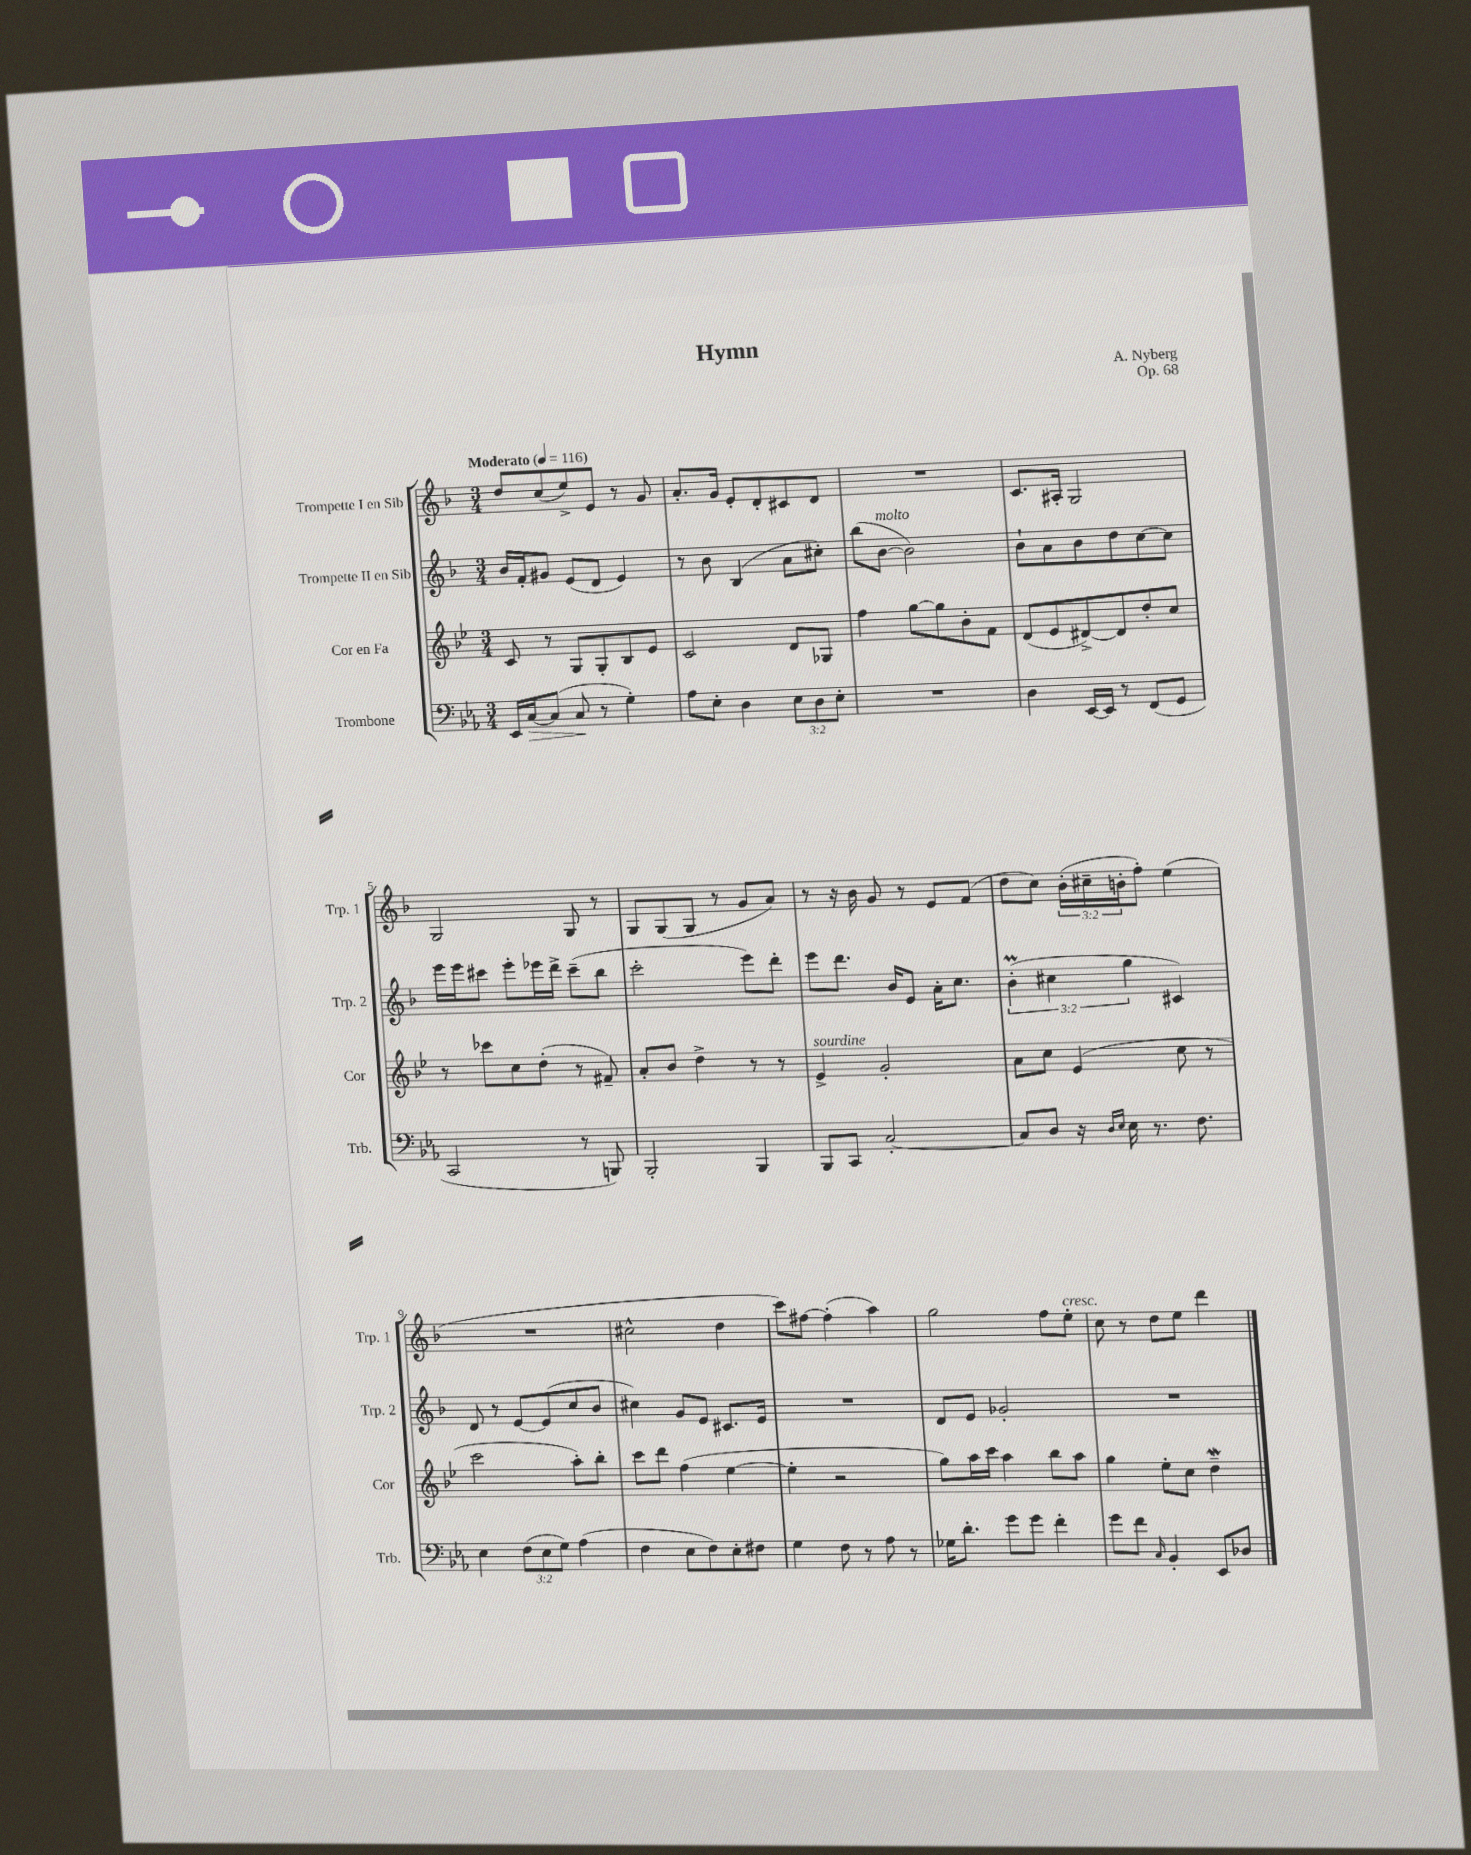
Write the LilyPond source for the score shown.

\header { title = "Hymn" composer = "A. Nyberg" opus = "Op. 68" }
<<
\new StaffGroup <<
\new Staff = "s0" \with { instrumentName = "Trompette I en Sib" shortInstrumentName = "Trp. 1" } {
    \clef treble \key f \major \numericTimeSignature \time 3/4 \override Staff.TupletNumber.text = #tuplet-number::calc-fraction-text \tempo "Moderato" 4 = 116
    d''8 c''8( e''8->) e'8 r8 g'8 |
    a'8.-. g'16 e'8-. d'8-. cis'8 d'8 |
    R2. |
    c'8. ais16-. g2 |
    g2 g8 r8 |
    g8 g8( g8 r8 g'8 a'8) |
    r8 r16 bes'16 g'8 r8 e'8 f'8( |
    d''8 c''8) \tuplet 3/2 { bes'16-.( cis''16-- b'16-. } f''8-.) e''4( |
    R2. |
    cis''2-^ d''4 |
    c'''8) fis''8~ fis''4-.( a''4) |
    g''2 f''8 e''8-.^\markup { \italic "cresc." } |
    c''8 r8 d''8 e''8 d'''4 \bar "|." |
}
\new Staff = "s1" \with { instrumentName = "Trompette II en Sib" shortInstrumentName = "Trp. 2" } {
    \clef treble \key f \major \numericTimeSignature \time 3/4 \override Staff.TupletNumber.text = #tuplet-number::calc-fraction-text
    bes'16 f'16-. gis'8 e'8( d'8 e'4) |
    r8 bes'8 bes4( a'8 cis''8-.) |
    bes''8( bes'8~^\markup { \italic "molto" } bes'2) |
    bes'8-! a'8 bes'8 d''8 c''8~ c''8 |
    e'''16 e'''16 cis'''8 e'''8-. ees'''16 d'''16-> cis'''8--( bes''8 |
    c'''2-. e'''8) d'''8-. |
    e'''8 d'''8. bes'16 e'8 a'16-. c''8. |
    \tuplet 3/2 { bes'4-.\prall( cis''4 g''4 } cis'4) |
    d'8 r8 e'8~ e'8( c''8 bes'8 |
    cis''4) g'8 e'8 cis'8. e'16 |
    R2. |
    d'8 e'8 ges'2-. |
    R2. \bar "|." |
}
\new Staff = "s2" \with { instrumentName = "Cor en Fa" shortInstrumentName = "Cor" } {
    \clef treble \key bes \major \numericTimeSignature \time 3/4
    c'8 r8 g8 g8-. bes8 ees'8 |
    c'2 d'8 ges8 |
    f''4 g''8~ g''8 bes'8-. f'8 |
    d'8( ees'8 dis'8~->) dis'8 d''8-. c''8 |
    r8 ces'''8 c''8 d''8-.( r8 fis'8--) |
    a'8-. bes'8 d''4-> r8 r8 |
    ees'4->^\markup { \italic "sourdine" } g'2-. |
    a'8 c''8 ees'4( c''8 r8 |
    c'''2 a''8-.) bes''8-. |
    c'''8 d'''8 f''4( ees''4~ |
    ees''4-. r2 |
    g''8) a''16 c'''16 a''4 bes''8 a''8 |
    g''4 ees''8-. c''8 d''4--\mordent \bar "|." |
}
\new Staff = "s3" \with { instrumentName = "Trombone" shortInstrumentName = "Trb." } {
    \clef bass \key ees \major \numericTimeSignature \time 3/4 \override Staff.TupletNumber.text = #tuplet-number::calc-fraction-text
    ees,16 c16~\> c8( c8\! r8 g4-.) |
    aes8 ees8-. d4 \tuplet 3/2 { ees8 d8 ees8-. } |
    R2. |
    d4 ees,16~ ees,16 r8 f,8( g,8 |
    c,2 r8 b,,8) |
    bes,,2-. bes,,4 |
    bes,,8 c,8 c2~-. |
    c8 d8 r16 \grace { d16 ees16 } ees16 r8. f8. |
    ees4 \tuplet 3/2 { f8( ees8 g8) } aes4( |
    f4 ees8 f8) ees8-. fis8 |
    g4 f8 r8 aes8 r8 |
    ges16 d'8.-. g'8 g'8 f'4-. |
    g'8 f'8 \grace { c16 } bes,4-. ees,8 des8 \bar "|." |
}
>>
>>
